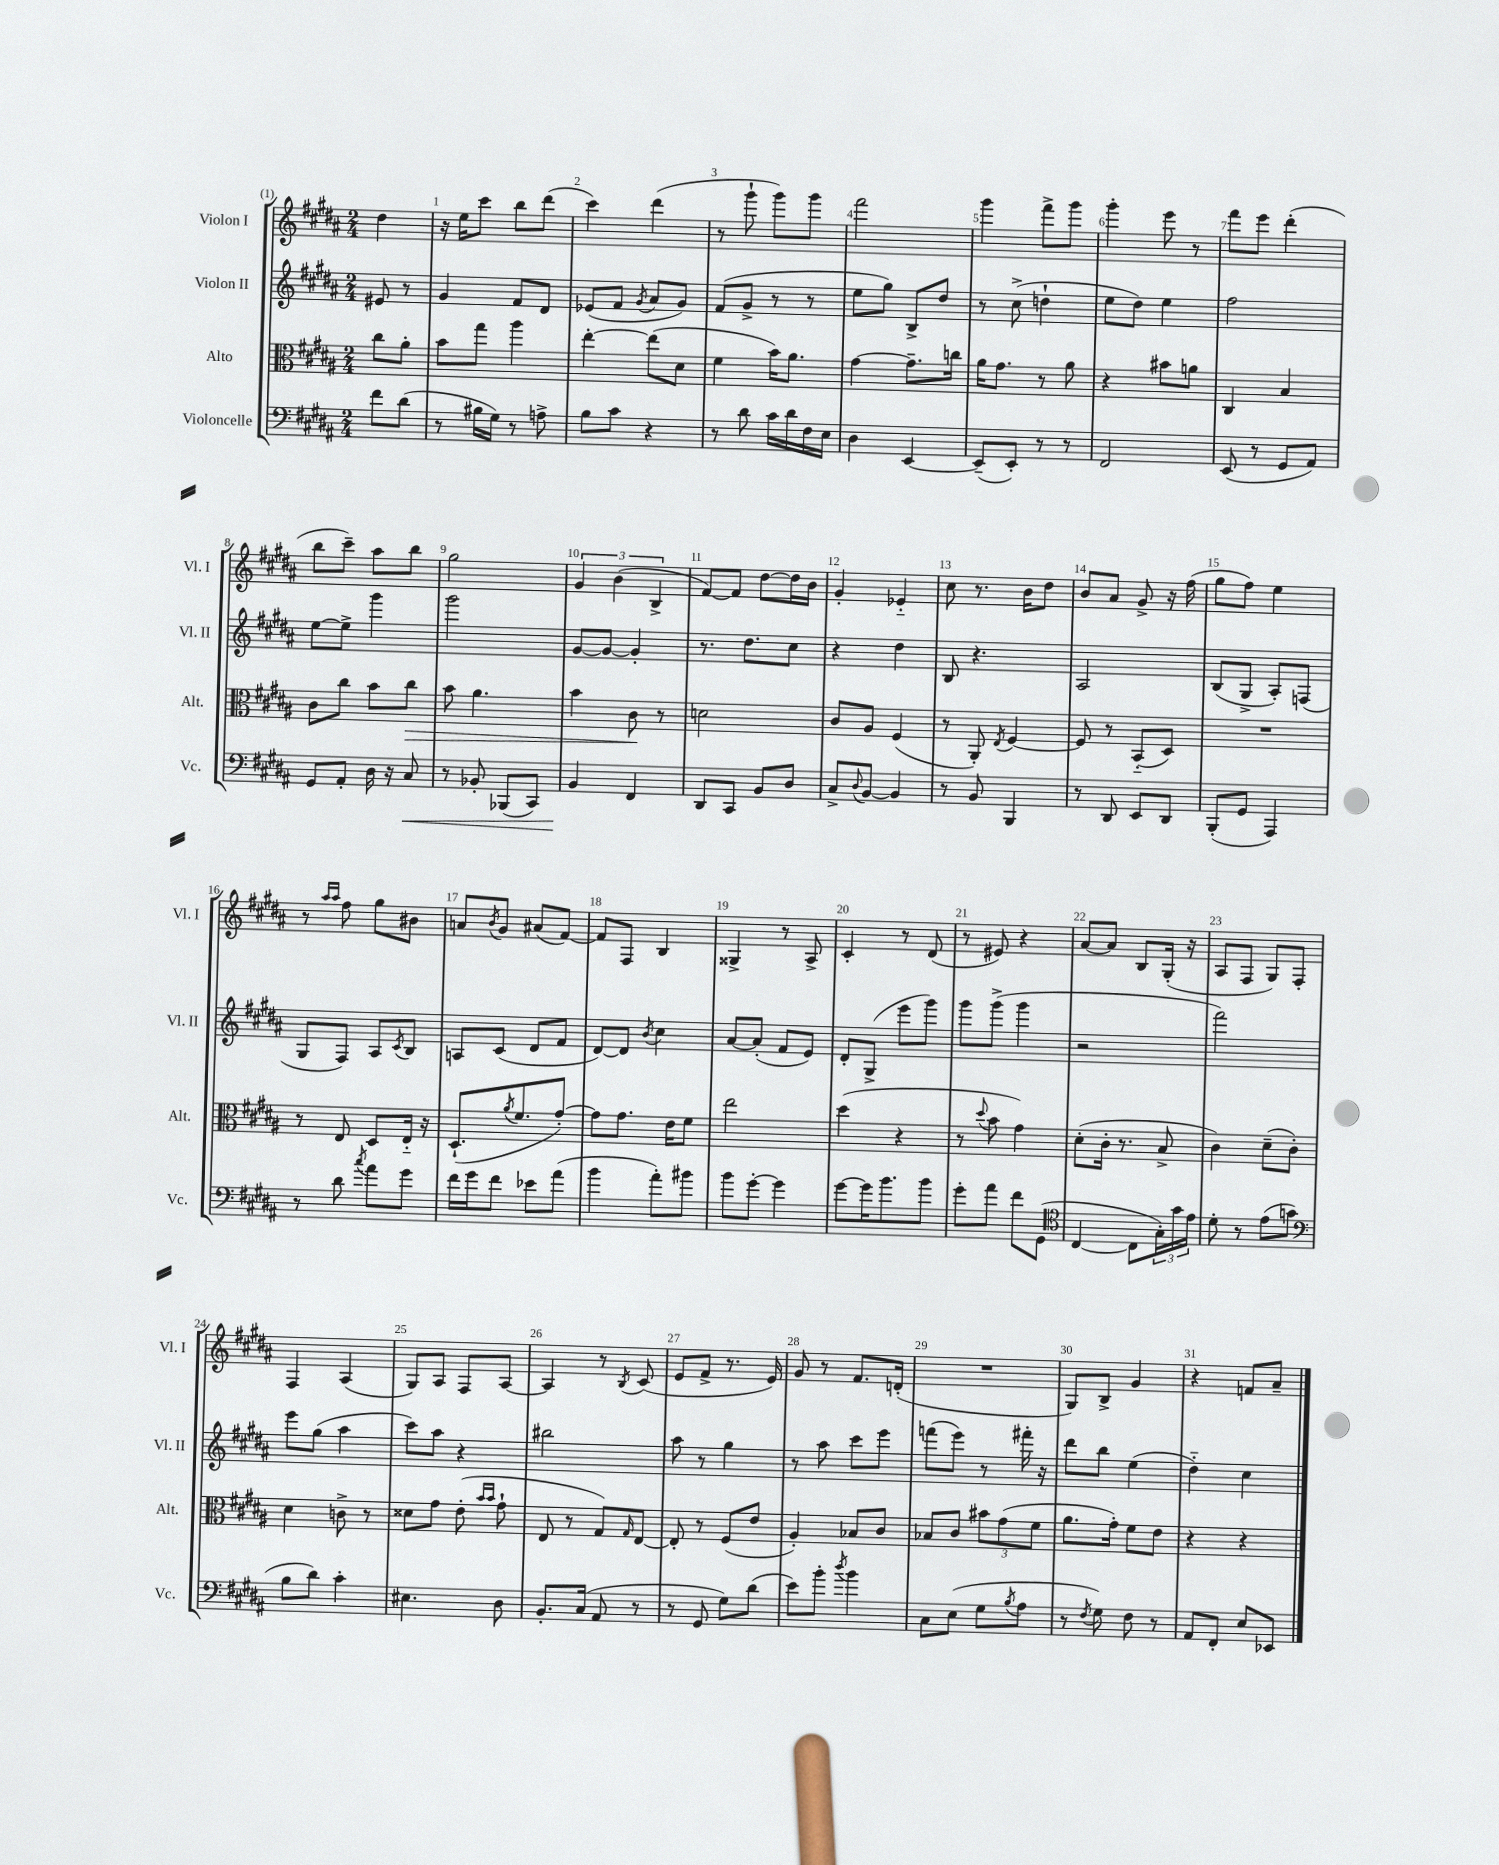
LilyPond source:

<<
\new StaffGroup <<
\new Staff = "s0" \with { instrumentName = "Violon I" shortInstrumentName = "Vl. I" } {
    \clef treble \key b \major \numericTimeSignature \time 2/4 \partial 4
    dis''4 |
    r16 e''16 cis'''8 b''8 dis'''8( |
    cis'''4) dis'''4( |
    r8 gis'''8-! gis'''8) gis'''8 |
    fis'''2 |
    gis'''4 fis'''8-> gis'''8 |
    gis'''4-. e'''8 r8 |
    fis'''8 e'''8 dis'''4-.( |
    b''8 cis'''8--) ais''8 b''8 |
    gis''2 |
    \tuplet 3/2 { gis'4 b'4( b4-> } |
    fis'8~) fis'8 dis''8~ dis''16 b'16 |
    gis'4-. ees'4-_ |
    cis''8 r8. b'16 dis''8 |
    b'8 ais'8 gis'8-> r16 fis''16( |
    gis''8 fis''8) e''4 |
    r8 \grace { ais''16 ais''16 } fis''8 gis''8 bis'8 |
    a'8 \acciaccatura { b'8 } gis'8 ais'8( fis'8~) |
    fis'8 fis8 b4 |
    gisis4-> r8 ais8-> |
    cis'4-. r8 dis'8( |
    r8 eis'8) r4 |
    ais'8~ ais'8 b8 gis16-.( r16 |
    ais8 fis8 gis8) fis8-. |
    fis4 ais4( |
    gis8) ais8 fis8 ais8~ |
    ais4 r8 \acciaccatura { b8 } cis'8( |
    e'8 fis'8-> r8. e'16) |
    gis'8 r8 fis'8. d'16-.( |
    R2 |
    gis8) b8-> gis'4 |
    r4 f'8 ais'8-- \bar "|." |
}
\new Staff = "s1" \with { instrumentName = "Violon II" shortInstrumentName = "Vl. II" } {
    \clef treble \key b \major \numericTimeSignature \time 2/4 \partial 4
    eis'8 r8 |
    gis'4 fis'8 dis'8 |
    ees'8( fis'8 \acciaccatura { gis'8 } ais'8 gis'8) |
    fis'8( gis'8-> r8 r8 |
    e''8 gis''8) b8-> dis''8 |
    r8 cis''8->( d''4-! |
    e''8 dis''8) e''4 |
    fis''2 |
    e''8~ e''8-> gis'''4 |
    gis'''2 |
    gis'8~ gis'8~ gis'4-. |
    r8. dis''8. cis''8 |
    r4 dis''4 |
    b8 r4. |
    ais2 |
    b8( gis8-> ais8-.) f8( |
    gis8 fis8) ais8 \acciaccatura { cis'8 } b8 |
    a8 cis'8( dis'8 fis'8 |
    dis'8~) dis'8 \acciaccatura { b'8 } cis''4 |
    ais'8~ ais'8-.( fis'8 e'8) |
    dis'8-. gis8->( e'''8 gis'''8) |
    gis'''8 gis'''8->( gis'''4 |
    r2 |
    fis'''2) |
    e'''8 gis''8( ais''4 |
    cis'''8) ais''8 r4 |
    bis''2 |
    ais''8 r8 gis''4 |
    r8 ais''8 cis'''8 e'''8 |
    f'''8( e'''8) r8 fis'''16-. r16 |
    dis'''8 b''8 e''4( |
    dis''4-_) cis''4 \bar "|." |
}
\new Staff = "s2" \with { instrumentName = "Alto" shortInstrumentName = "Alt." } {
    \clef alto \key b \major \numericTimeSignature \time 2/4 \partial 4
    cis''8 ais'8-. |
    b'8 gis''8 ais''4 |
    e''4~-. e''8( dis'8 |
    fis'4 b'16) ais'8. |
    gis'4~ gis'8.-- c''16 |
    ais'16 gis'8. r8 ais'8 |
    r4 bis'8 a'8 |
    cis4 b4 |
    cis'8 cis''8 b'8 cis''8\> |
    b'8 ais'4. |
    b'4 cis'8\! r8 |
    d'2 |
    cis'8 ais8 fis4( |
    r8 ais,8-.) \acciaccatura { e8 } fis4~ |
    fis8 r8 b,8-_( dis8) |
    R2 |
    r8 e8 dis8 e16-_ r16 |
    dis8.-!( \acciaccatura { ais'8 } fis'8. gis'8~-.) |
    gis'8 gis'8. e'16 fis'8 |
    e''2 |
    dis''4( r4 |
    r8 \appoggiatura { dis''8 } b'8 gis'4) |
    dis'8-.( cis'16-. r8. b8-> |
    cis'4) dis'8--( cis'8-.) |
    dis'4 c'8-> r8 |
    disis'8 gis'8 e'8-.( \grace { b'16 b'16 } gis'8-! |
    e8 r8 gis8) \grace { gis16 } e8~ |
    e8-. r8 fis8( e'8 |
    ais4-.) bes8 cis'8 |
    bes8 cis'8 \tuplet 3/2 { bis'8 gis'8( fis'8 } |
    ais'8. gis'16-.) fis'8 e'8 |
    r4 r4 \bar "|." |
}
\new Staff = "s3" \with { instrumentName = "Violoncelle" shortInstrumentName = "Vc." } {
    \clef bass \key b \major \numericTimeSignature \time 2/4 \partial 4
    fis'8 dis'8( |
    r8 bis16 gis16) r8 a8-> |
    b8 cis'8 r4 |
    r8 dis'8 cis'16 dis'16 fis16 e16 |
    dis4 e,4~ |
    e,8--( e,8-.) r8 r8 |
    fis,2 |
    e,8( r8 gis,8 ais,8) |
    gis,8 ais,8-. dis16 r16 cis8\< |
    r8 bes,8-. bes,,8( cis,8) |
    b,4\! fis,4 |
    dis,8 cis,8 b,8 dis8 |
    cis8-> \appoggiatura { dis8 } b,8~ b,4 |
    r8 b,8 b,,4 |
    r8 dis,8 e,8 dis,8 |
    b,,8-.( gis,8 ais,,4) |
    r8 dis'8 \acciaccatura { cis''8 } ais'8 gis'8 |
    fis'16 gis'16 fis'8 ees'8 ais'8( |
    b'4 ais'8-.) bis'8 |
    b'8 gis'8~-. gis'4 |
    gis'8~ gis'16 b'8. b'8 |
    gis'8-. ais'8 fis'8 gis,8( |
    \clef tenor cis4~ cis8 \tuplet 3/2 { gis16-.) gis'16 e'16 } |
    dis'8-. r8 e'8( g'8 |
    \clef bass b8 dis'8) cis'4-. |
    eis4. dis8 |
    b,8.-. cis16( ais,8 r8 |
    r8 gis,8 gis8) dis'8( |
    e'8) b'8-. \acciaccatura { dis''8 } b'4 |
    cis8 e8( gis8 \acciaccatura { b8 } ais8 |
    r8 \acciaccatura { fis8 } gis8) fis8 r8 |
    ais,8 fis,8-. e8 ees,8 \bar "|." |
}
>>
>>
\layout { \context { \Score \override BarNumber.break-visibility = ##(#f #t #t) barNumberVisibility = #all-bar-numbers-visible } }
